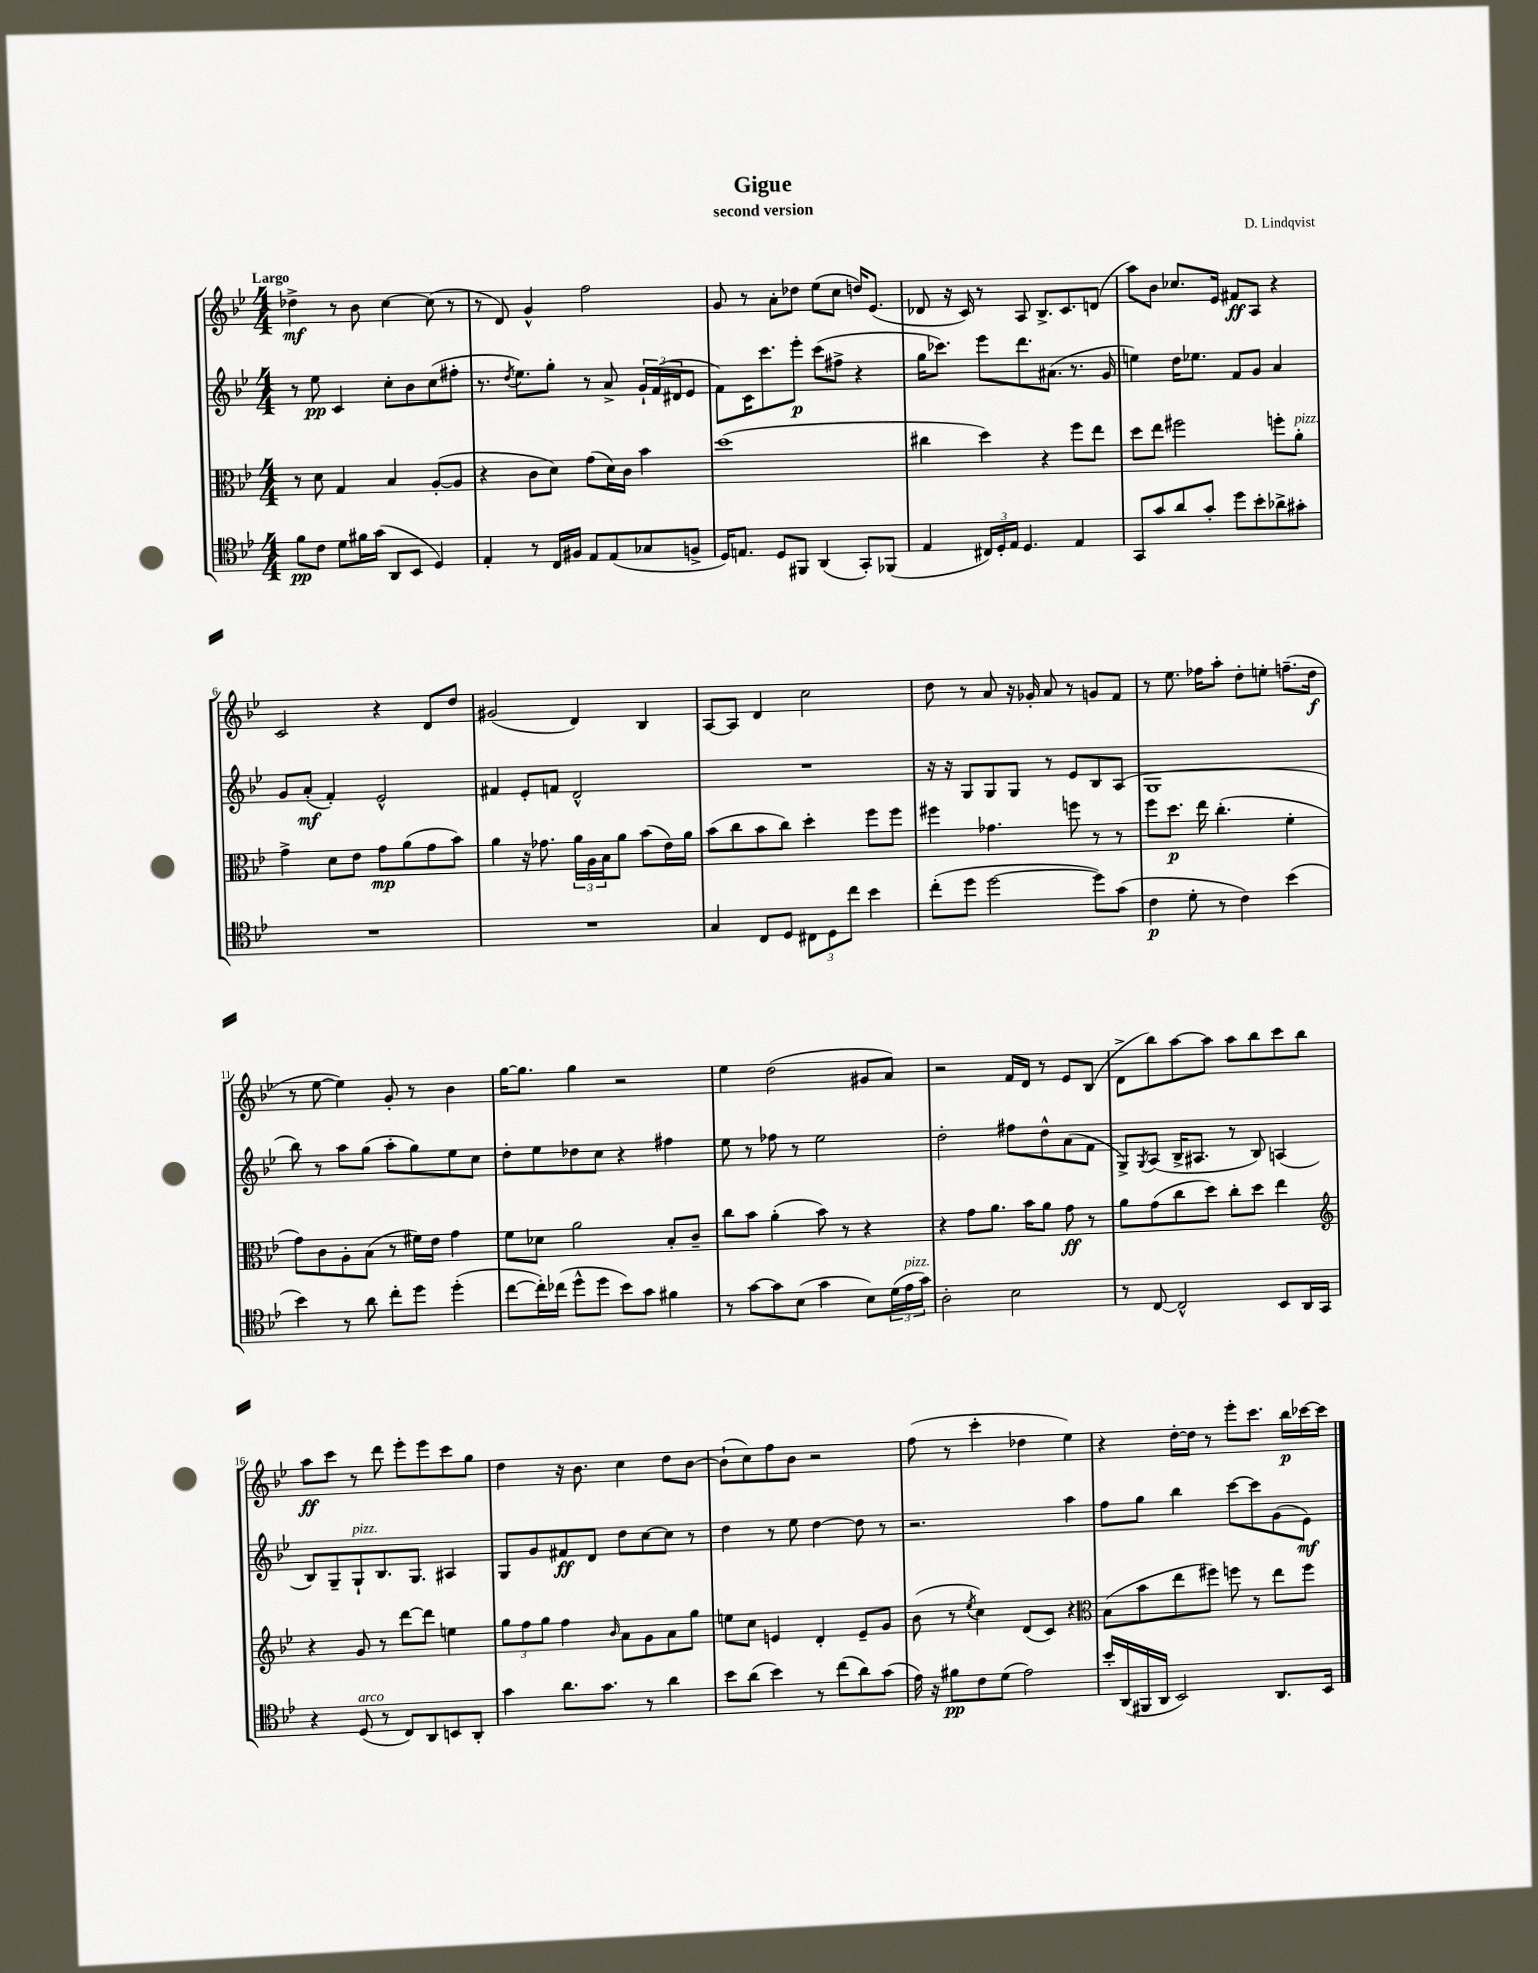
\header { title = "Gigue" composer = "D. Lindqvist" subtitle = "second version" }
<<
\new StaffGroup <<
\new Staff = "s0" {
    \clef treble \key bes \major \numericTimeSignature \time 4/4 \tempo "Largo"
    des''4->\mf r8 bes'8 c''4~ c''8( r8 |
    r8 d'8) g'4-^ f''2 |
    g'8 r8 a'8-. des''8 ees''8( c''8 d''16) ees'8.( |
    des'8 r16 c'16) r8 a8 bes8.-> c'8. d'8( |
    a''8) bes'8 ces''8. ees'16 fis'8\ff a8 r4 |
    c'2 r4 d'8 d''8 |
    gis'2( d'4) bes4 |
    a8~ a8 d'4 c''2 |
    d''8 r8 a'8 r16 ges'16-. a'8 r8 g'8 f'8 |
    r8 ees''8. fes''16 a''8-. d''8-. e''8-. f''8.--( d''16\f |
    r8 ees''8~ ees''4) g'8-. r8 bes'4 |
    g''16~ g''8. g''4 r2 |
    ees''4 d''2( gis'8 a'8) |
    r2 f'16 d'16 r8 ees'8 bes8( |
    d'8-> bes''8) a''8~ a''8 a''8 bes''8 c'''8 bes''8 |
    a''8\ff c'''8 r8 d'''8 ees'''8-. ees'''8 c'''8 g''8 |
    d''4 r16 bes'8. c''4 d''8 bes'8~ |
    bes'8-!( c''8) f''8 bes'8 r2 |
    f''8( r8 c'''4-. des''4 ees''4) |
    r4 d''16~-. d''16 r8 ees'''8-. c'''8. bes''16\p ces'''16~ ces'''16 \bar "|." |
}
\new Staff = "s1" {
    \clef treble \key bes \major \numericTimeSignature \time 4/4
    r8 ees''8\pp c'4 c''8-. bes'8 c''8( fis''8-. |
    r8. \acciaccatura { d''8 } ees''8.) g''8-. r8 a'8-> \tuplet 3/2 { g'16-! f'16( dis'16 } ees'8 |
    f'8) c'16 c'''8. ees'''8-.\p c'''8( fis''8-> r4 |
    g''16 ces'''8.) ees'''8 d'''8. ais'8.( r8. g'16 |
    e''4) d''16 ees''8. f'8 g'8 a'4 |
    g'8 a'8-.\mf( f'4-.) ees'2-^ |
    fis'4 ees'8-. f'8 d'2-^ |
    R1 |
    r16 r16 g8 g8 g8 r8 ees'8 bes8 a8( |
    g1 |
    bes''8) r8 a''8 g''8( a''8-. g''8) ees''8 c''8 |
    d''8-. ees''8 des''8 c''8 r4 fis''4 |
    ees''8 r8 fes''8 r8 ees''2 |
    d''2-. fis''8 d''8-^ a'8( f'8 |
    g8->) \acciaccatura { g8 } a8( bes16-> ais8. r8 bes8) a4( |
    bes8) g8-- g8-!^\markup { \italic "pizz." } bes8. g8. ais4 |
    g8 g'8 fis'8\ff d'8 d''8 c''8~ c''8 r8 |
    d''4 r8 ees''8 d''4~ d''8 r8 |
    r2. a''4 |
    f''8 g''8 bes''4 c'''8~ c'''8 g'8( ees'8\mf) \bar "|." |
}
\new Staff = "s2" {
    \clef alto \key bes \major \numericTimeSignature \time 4/4
    r8 d'8 g4 bes4 a8~-.( a8 |
    r4 c'8 d'8) g'8( d'16) c'16 bes'4 |
    d''1( |
    cis''4 d''4) r4 f''8 ees''8 |
    d''8 ees''8 fis''2 f''8-. a'8-.^\markup { \italic "pizz." } |
    g'4-> d'8 ees'8 g'8\mp a'8( g'8 bes'8) |
    a'4 r16 ges'8. \tuplet 3/2 { a'16 a16 bes16 } a'8 bes'8( ees'16) a'16 |
    bes'8( c''8 bes'8 c''8) d''4-. f''8 f''8 |
    fis''4 ges'4. f''8 r8 r8 |
    f''8 d''8.\p ees''16 c''4.-.( f'4-. |
    g'8) c'8 a8-. bes8( r8 fis'16) ees'16 g'4 |
    f'8 des'8 a'2 bes8-. c'8-- |
    c''8 bes'8 a'4-.( bes'8) r8 r4 |
    r4 g'8 a'8. bes'16 a'8 g'8\ff r8 |
    a'8 g'8( c''8 d''8) c''8-. d''8 ees''4 |
    \clef treble r4 g'8 r8 d'''8~ d'''8 e''4 |
    \tuplet 3/2 { g''8 f''8 g''8 } f''4 \grace { bes'16 } a'8 g'8 a'8 g''8 |
    e''8 c''8 e'4 d'4-. e'8-- g'8 |
    bes'8( r8 \acciaccatura { ees''8 } c''4) d'8( c'8) r4 |
    \clef alto bes8( bes'8 ees''8 fis''8) f''8 r8 ees''8 f''8 \bar "|." |
}
\new Staff = "s3" {
    \clef tenor \key bes \major \numericTimeSignature \time 4/4
    f'8\pp c'8 d'8 fis'16 g'16( a,8 bes,8 d4) |
    ees4-. r8 c16 fis16 ees8 ees8( ges8 f8-> |
    d16) e8. d8 fis,8 a,4( g,8-.) fes,8( |
    ees4 \tuplet 3/2 { cis16) d16-. ees16 } d4. ees4 |
    g,8 g'8 a'8 g'8-. d''8 bes'8-. aes'8-> gis'8-. |
    R1 |
    R1 |
    g4 c8 d8 \tuplet 3/2 { cis8 d8 c''8 } bes'4 |
    c''8-.( d''8 d''2~ d''8) g'8( |
    c'4\p d'8-. r8 c'4) bes'4( |
    bes'4) r8 a'8 c''8-. d''8 d''4-.( |
    c''8~ c''16-.) ces''16( d''8-^ d''8 bes'8) g'8 fis'4 |
    r8 g'8~ g'8 bes8( g'4 bes8) \tuplet 3/2 { d'16( ees'16^\markup { \italic "pizz." } g'16) } |
    a2-. bes2 |
    r8 c8~ c2-^ bes,8 a,16 g,16 |
    r4 d8^\markup { \italic "arco" }( r8 c8) a,8 b,8 a,8-. |
    g'4 a'8. g'8. r8 a'4 |
    bes'8 a'8( bes'4) r8 c''8( a'8) g'8( |
    ees'16) r16 fis'8\pp c'8 d'8( ees'2) |
    bes'16-. a,16( fis,16 a,16 bes,2) a,8. bes,16 \bar "|." |
}
>>
>>
